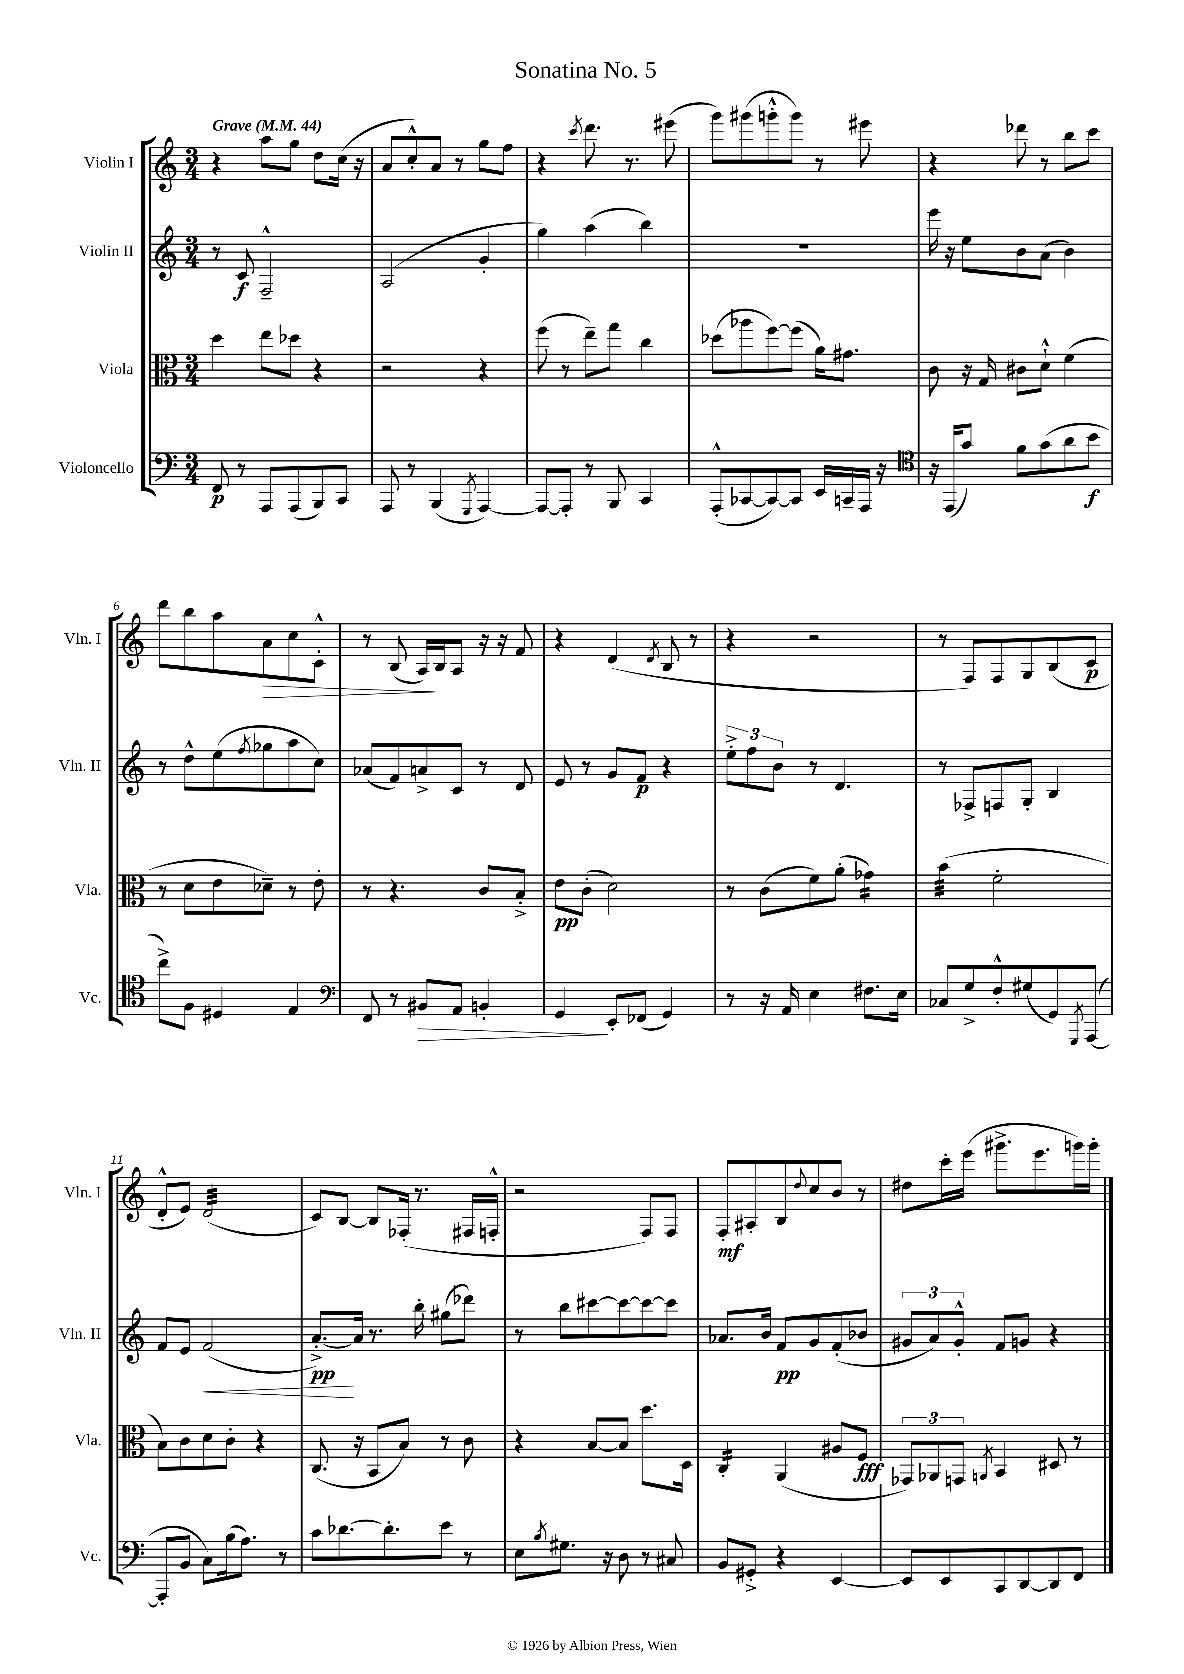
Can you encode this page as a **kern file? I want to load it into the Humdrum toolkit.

**kern	**kern	**kern	**kern
*staff4	*staff3	*staff2	*staff1
*clefF4	*clefC3	*clefG2	*clefG2
*k[]	*k[]	*k[]	*k[]
*M3/4	*M3/4	*M3/4	*M3/4
*MM44	*MM44	*MM44	*MM44
8FF	4dd	8r	4r
8r	.	8c	.
8AAA	8ee	2F~^^	8aa
(8AAA	8dd-	.	8gg
8BBB)	4r	.	8dd
8CC	.	.	(16cc
.	.	.	16r
=	=	=	=
8AAA	2r	(2A	8a
8r	.	.	8cc'^^)
(4BBB	.	.	8a
.	.	.	8r
8qGGG	.	.	.
[4AAA)	4r	4g'	8gg
.	.	.	8ff
=	=	=	=
8AAA_	(8ff	4gg)	4r
8AAA']	8r	.	.
.	.	.	8qccc
8r	8ee~)	(4aa	8.ddd
8BBB	8gg	.	.
.	.	.	8.r
4CC	4cc	4bb)	.
.	.	.	(8eee#
=	=	=	=
(8AAA'^^	(8dd-	2.r	8ggg)
[8CC-	8aa-	.	(8ggg#
8CC-_)	[8ff)	.	8ggg'^^
8CC-]	(8ff]	.	8ggg)
16EE	16a)	.	8r
16CC~	8.g#	.	.
16AAA	.	.	8eee#
16r	.	.	.
=	=	=	=
*clefC4	*	*	*
16r	8c	16eee	4r
(16EE	.	16r	.
8g)	16r	8ee	.
.	16G	.	.
8f	8c#	8b	8ddd-
(8g	8d`^^	(8a	8r
8a	(4f	4b)	8bb
8b	.	.	8ccc
=	=	=	=
8cc^)	8r	8r	8ddd
8F	8d	8dd^^	8bb
4D#	8e	(8ee	8aa
.	.	8qff	.
.	8d-~)	8gg-	8a
4E	8r	8aa	8cc
.	8e'	8cc)	8c'^^
=	=	=	=
*clefF4	*	*	*
8FF	8r	(8a-	8r
8r	4.r	8f)	(8B
8BB#	.	8a^	16A)
.	.	.	16B
8AA	.	8c	8A
4BB'	8c	8r	16r
.	.	.	16r
.	8B'^	8d	8f
=	=	=	=
4GG	8e	8e	4r
.	(8c'	8r	.
8EE'	2d)	8g	(4d
(8FF-	.	8f	.
.	.	.	8qd
4GG)	.	4r	8B
.	.	.	8r
=	=	=	=
8r	8r	12ee'^	4r
.	.	12ff	.
16r	(8c	.	.
.	.	12b	.
16AA	.	.	.
4E	8f)	8r	2r
.	(8a'	4.d	.
8.F#	4g-)	.	.
16E	.	.	.
=	=	=	=
8C-	(4b	8r	8r
8G^	.	8F-^	8F)
8F'^^	2f'	8F	8F
(8G#	.	8G'	8G
8GG)	.	4B	(8B
8qGGG	.	.	.
([8AAA	.	.	8c
=	=	=	=
8AAA']	8B)	8f	8d'^^
8BB	8c	8e	8e)
8C)	8d	(2f	(2d
(16B	8c'	.	.
8.A)	.	.	.
.	4r	.	.
8r	.	.	.
=	=	=	=
8c	(8.C	[8.a'^)	8c)
[8.d-	.	.	[8B
.	16r	16a]	.
.	8BB	8.r	8B]
8.d-']	.	.	.
.	8B)	.	(16F-'
.	.	16bb'	8.r
8e	8r	(8gg#	.
8r	8c	8ddd-)	16F#
.	.	.	16F'^^
=	=	=	=
8E	4r	8r	2r
8qB	.	.	.
8.G#	.	8bb	.
.	[8B	[8ccc#	.
16r	.	.	.
8D	8B]	8ccc#_	.
8r	8.dd	8ccc#_	8F)
8C#	.	8ccc#]	8F
.	16D	.	.
=	=	=	=
8BB	4C'	8.a-	8F'
8GG#'^	.	.	8A#'
.	.	16b	.
4r	(4AA	8f	8B
.	.	.	8qqdd
.	.	8g	8cc
[4EE	8A#	(8f'	8b
.	8F	8b-	8r
=	=	=	=
8EE]	12GG-)	12g#	8dd#
.	12AA-	12a)	.
8EE	.	.	16ccc'
.	12GG	12g#'^^	.
.	.	.	(16eee
.	8qAA	.	.
8CC	4BB	8f	8.ggg#^
[8DD	.	8g	.
.	.	.	8.eee
8DD]	8D#	4r	.
8FF	8r	.	16ggg)
.	.	.	16ggg'
==	==	==	==
*-	*-	*-	*-
